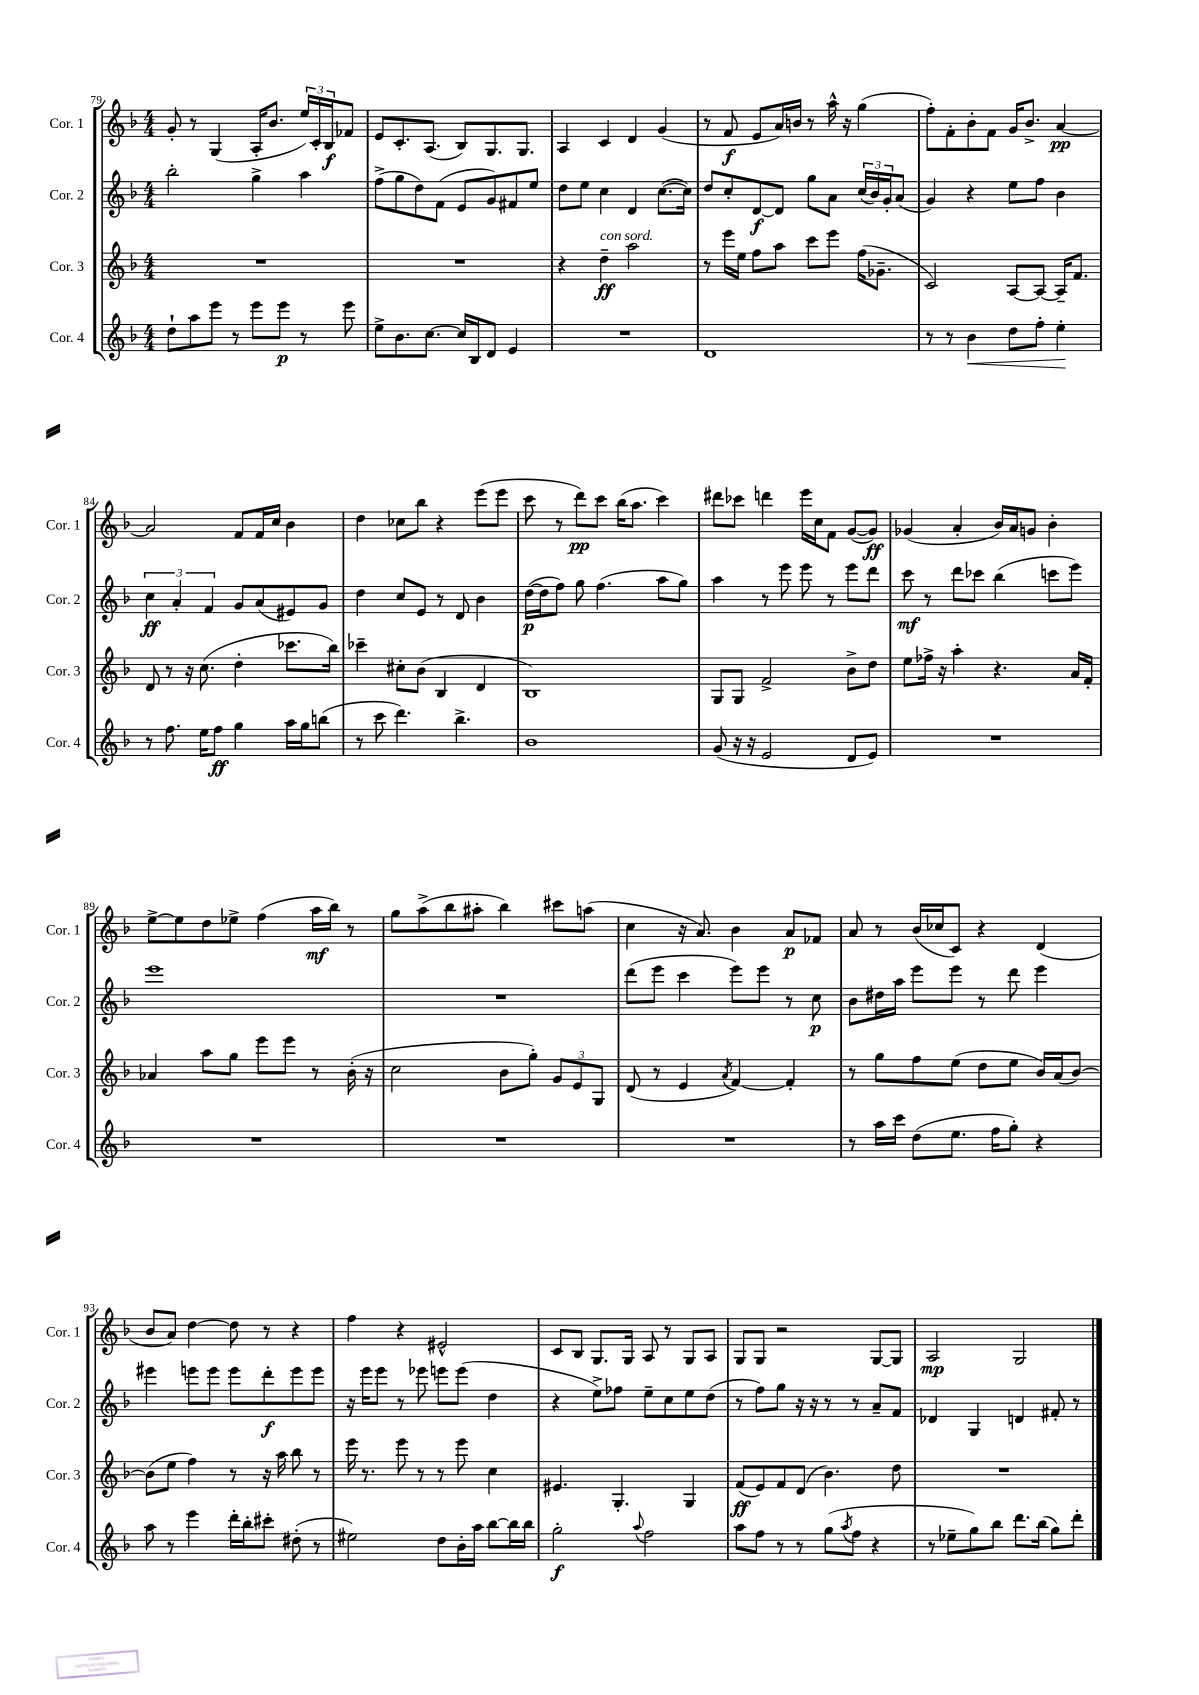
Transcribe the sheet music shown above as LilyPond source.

<<
\new StaffGroup <<
\new Staff = "s0" \with { instrumentName = "Cor. 1" shortInstrumentName = "Cor. 1" } {
    \clef treble \key f \major \numericTimeSignature \time 4/4
    g'8-. r8 g4( a16-. bes'8. \tuplet 3/2 { e''16) c'16-. bes16\f } fes'8 |
    e'8 c'8.-. a8.( bes8) g8. g8. |
    a4 c'4 d'4 g'4( |
    r8 f'8\f e'8 a'16) b'16 r8 a''16-^ r16 g''4( |
    f''8-.) f'8-. bes'8-. f'8 g'16 bes'8.-> a'4~\pp |
    a'2 f'8 f'16 c''16 bes'4 |
    d''4 ces''8 bes''8 r4 e'''8( e'''8 |
    c'''8 r8 d'''8\pp) c'''8 bes''16( a''8. c'''4) |
    dis'''8 ces'''8 d'''4 e'''16 c''16 f'8 g'8~( g'8\ff) |
    ges'4( a'4-. bes'16) a'16 g'8 bes'4-. |
    e''8~-> e''8 d''8 ees''8-> f''4( a''16\mf bes''16) r8 |
    g''8 a''8->( bes''8 ais''8-. bes''4) cis'''8 a''8( |
    c''4 r16 a'8.) bes'4 a'8\p fes'8 |
    a'8 r8 bes'16( ces''16 c'8) r4 d'4( |
    bes'8 a'8) d''4~ d''8 r8 r4 |
    f''4 r4 eis'2-^ |
    c'8 bes8 g8. g16 a8 r8 g8 a8 |
    g8 g8 r2 g8~ g8 |
    a2\mp g2 \bar "|." |
}
\new Staff = "s1" \with { instrumentName = "Cor. 2" shortInstrumentName = "Cor. 2" } {
    \clef treble \key f \major \numericTimeSignature \time 4/4
    bes''2-. g''4-> a''4 |
    f''8->( g''8 d''8) f'8( e'8 g'8) fis'8 e''8 |
    d''8 e''8 c''4 d'4 c''8.~( c''16) |
    d''8 c''8-. d'8~\f d'8 g''8 a'8 \tuplet 3/2 { c''16( bes'16) g'16-. } a'8( |
    g'4) r4 e''8 f''8 bes'4 |
    \tuplet 3/2 { c''4\ff a'4-. f'4 } g'8 a'8( eis'8) g'8 |
    d''4 c''8 e'8 r8 d'8 bes'4 |
    d''16~\p( d''16 f''8) g''8 f''4.( a''8 g''8) |
    a''4 r8 e'''8 e'''8 r8 e'''8 d'''8 |
    c'''8\mf r8 d'''8 ces'''8 bes''4( c'''8 e'''8) |
    e'''1 |
    R1 |
    d'''8( e'''8 c'''4 e'''8) e'''8 r8 c''8\p |
    bes'8 dis''16 a''16 e'''8 e'''8 r8 d'''8 e'''4 |
    eis'''4 e'''8 e'''8 e'''8 d'''8-.\f e'''8 e'''8 |
    r16 e'''16 e'''8 r8 ees'''8 e'''8 e'''8( d''4 |
    r4 e''8->) fes''8 e''8-- c''8 e''8 d''8( |
    r8 f''8) g''8 r16 r16 r8 r8 a'8-- f'8 |
    des'4 g4 d'4 fis'8-. r8 \bar "|." |
}
\new Staff = "s2" \with { instrumentName = "Cor. 3" shortInstrumentName = "Cor. 3" } {
    \clef treble \key f \major \numericTimeSignature \time 4/4
    R1 |
    R1 |
    r4 d''4--\ff^\markup { \italic "con sord." } a''2 |
    r8 e'''16 e''16 f''8 a''8 c'''8 e'''8 f''16( ges'8.-- |
    c'2) a8~ a8~ a16-- f'8. |
    d'8 r8 r16 c''8.( d''4-. ces'''8. bes''16) |
    ces'''4-- cis''8-. bes'8( bes4 d'4 |
    bes1) |
    g8 g8 f'2-> bes'8-> d''8 |
    e''8 fes''16-> r16 a''4-. r4. a'16 f'16-. |
    aes'4 a''8 g''8 e'''8 e'''8 r8 bes'16-.( r16 |
    c''2 bes'8 g''8-.) \tuplet 3/2 { g'8 e'8 g8 } |
    d'8( r8 e'4 \acciaccatura { a'8 } f'4~) f'4-. |
    r8 g''8 f''8 e''8( d''8 e''8 bes'16) a'16( bes'8~) |
    bes'8( e''8 f''4) r8 r16 a''16 bes''8 r8 |
    e'''16 r8. e'''8 r8 r8 e'''8 c''4 |
    eis'4. g4.-. g4 |
    f'8\ff( e'8) f'8 d'8( bes'4.) d''8 |
    R1 \bar "|." |
}
\new Staff = "s3" \with { instrumentName = "Cor. 4" shortInstrumentName = "Cor. 4" } {
    \clef treble \key f \major \numericTimeSignature \time 4/4
    d''8-! a''8 e'''8 r8 e'''8 e'''8\p r8 e'''8 |
    e''8-> bes'8. c''8.~ c''16 bes16 d'8 e'4 |
    R1 |
    d'1 |
    r8 r8 bes'4\< d''8 f''8-. e''4-.\! |
    r8 f''8. e''16 f''8\ff g''4 a''16 g''16 b''8( |
    r8 c'''8 d'''4.) bes''4.-> |
    bes'1 |
    g'8( r16 r16 e'2 d'8 e'8) |
    R1 |
    R1 |
    R1 |
    R1 |
    r8 a''16 c'''16 d''8( e''8. f''16 g''8-.) r4 |
    a''8 r8 e'''4 d'''16-. bes''16-. cis'''8-. dis''8-.( r8 |
    eis''2) d''8 bes'16-. a''16 bes''8~ bes''16 bes''16 |
    g''2-.\f \appoggiatura { a''8 } f''2 |
    a''8 f''8 r8 r8 g''8( \acciaccatura { a''8 } f''8 r4 |
    r8 ees''8-- g''8) bes''8 d'''8. bes''16( g''8) d'''8-. \bar "|." |
}
>>
>>
\layout { \context { \Score currentBarNumber = #79 } }
